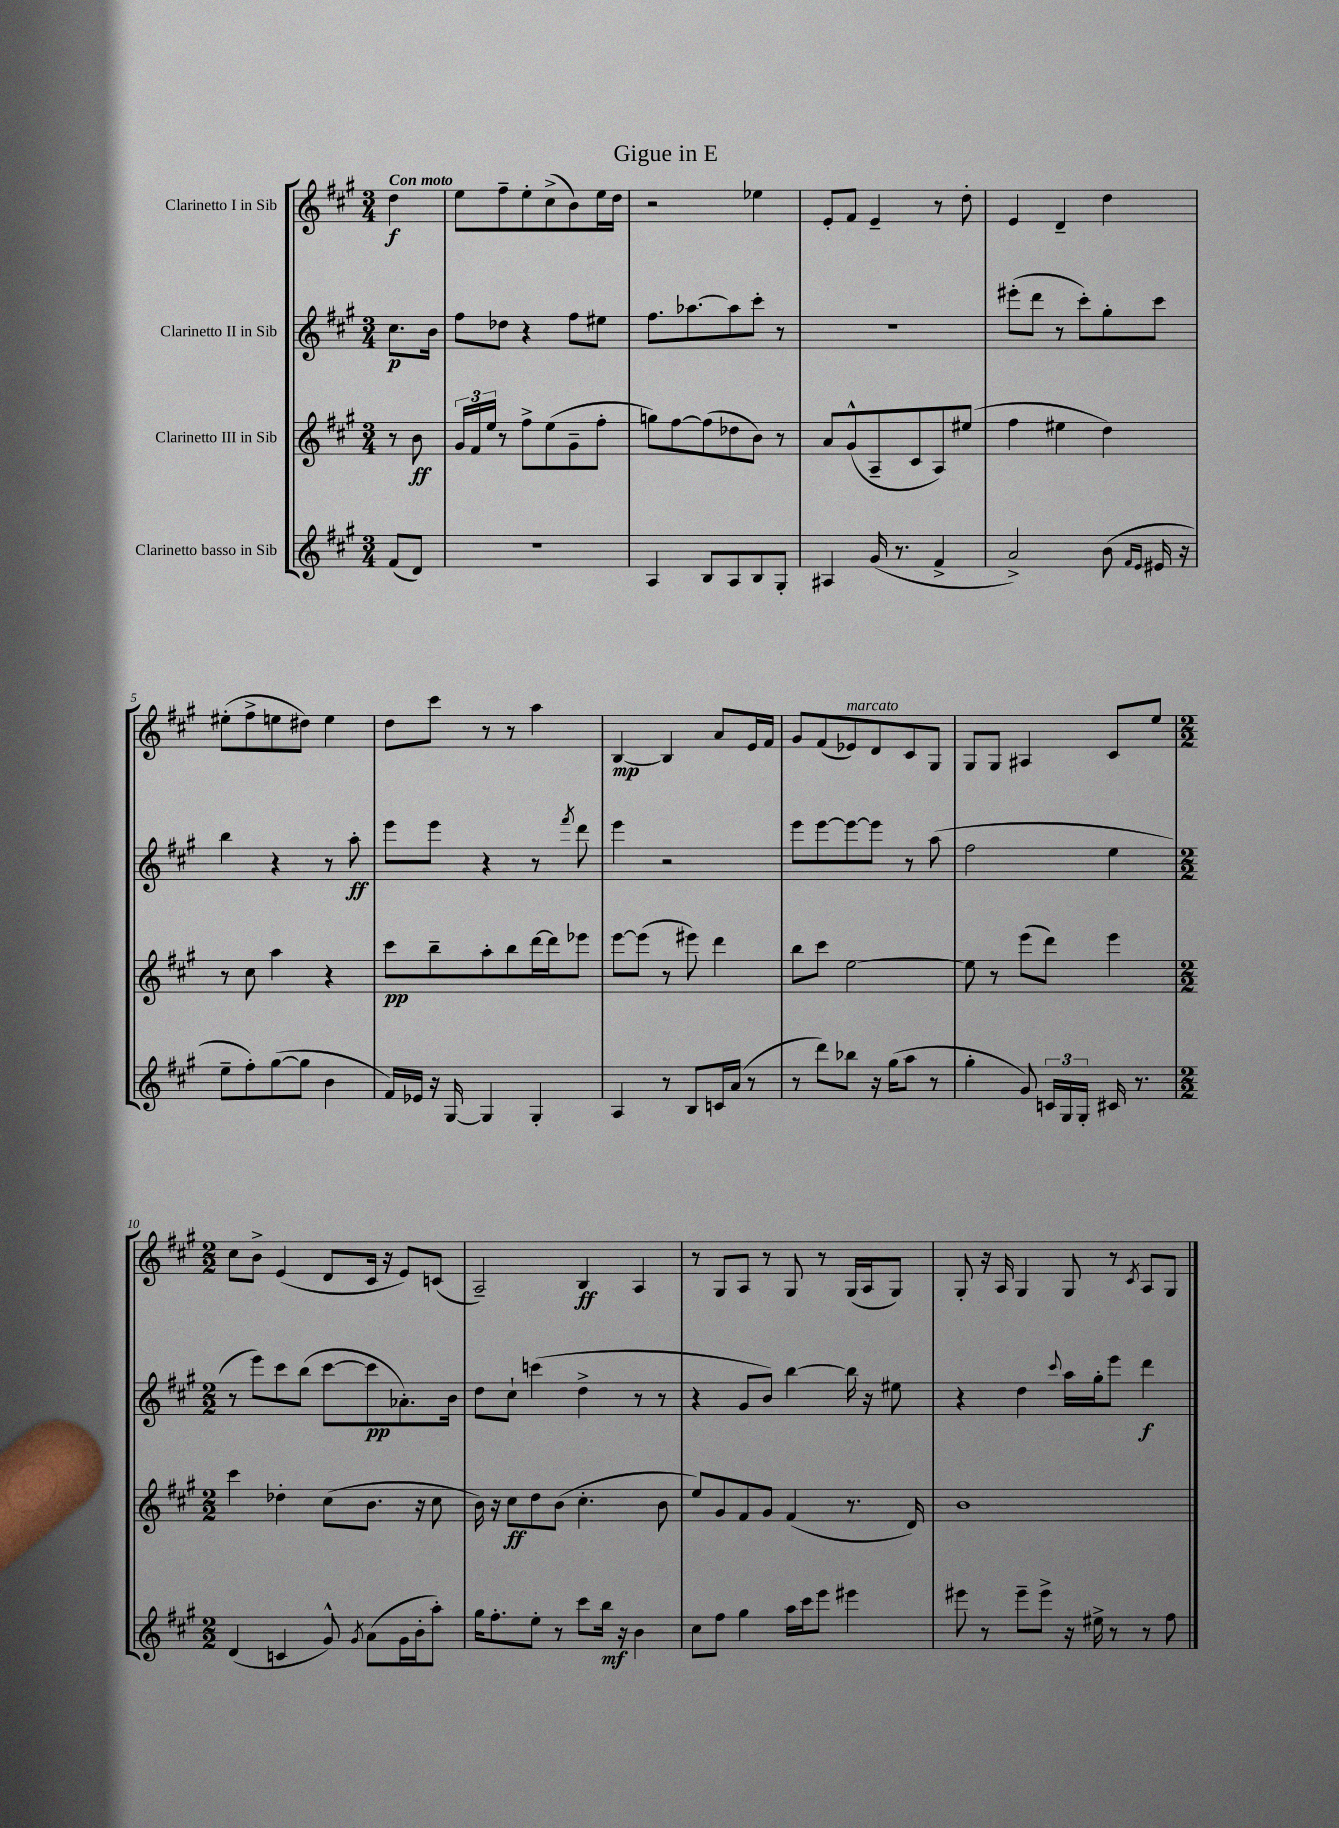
\header { title = "Gigue in E" }
<<
\new StaffGroup <<
\new Staff = "s0" \with { instrumentName = "Clarinetto I in Sib" } {
    \clef treble \key a \major \numericTimeSignature \time 3/4 \partial 4 \tempo "Con moto"
    \autoBeamOff d''4\f |
    e''8[ fis''8-- e''8-. cis''8->( b'8) e''16 d''16] |
    r2 ees''4 |
    e'8[-. fis'8] e'4-- r8 d''8-. |
    e'4 d'4-- d''4 |
    eis''8[-.( fis''8-> e''8 dis''8]) e''4 |
    d''8[ cis'''8] r8 r8 a''4 |
    b4~\mp b4 a'8[ e'16 fis'16] |
    gis'8[ fis'8( ees'8^\markup { \italic "marcato" }) d'8 cis'8 gis8] |
    gis8[ gis8] ais4 cis'8[ e''8] |
    \numericTimeSignature \time 2/2 cis''8[ b'8]-> e'4( d'8[ cis'16] r16 e'8[) c'8]( |
    a2--) b4\ff a4 |
    r8 gis8[ a8] r8 gis8 r8 gis16[( a16 gis8]) |
    gis8-. r16 a16 gis4 gis8 r8 \acciaccatura { cis'8 } a8[ gis8] \bar "|." |
}
\new Staff = "s1" \with { instrumentName = "Clarinetto II in Sib" } {
    \clef treble \key a \major \numericTimeSignature \time 3/4 \partial 4
    \autoBeamOff cis''8.[\p b'16] |
    fis''8[ des''8] r4 fis''8[ eis''8] |
    fis''8.[ aes''8.~ aes''8 cis'''8]-. r8 |
    R2. |
    eis'''8[-.( d'''8] r8 cis'''8[-.) gis''8-. cis'''8] |
    b''4 r4 r8 a''8-.\ff |
    e'''8[ e'''8] r4 r8 \acciaccatura { fis'''8 } d'''8 |
    e'''4 r2 |
    e'''8[ e'''8~ e'''8~ e'''8] r8 a''8( |
    fis''2 e''4 |
    \numericTimeSignature \time 2/2 r8 e'''8[) cis'''8 b''8]( cis'''8[~ cis'''8\pp aes'8.-.) b'16] |
    d''8[ cis''8]-! c'''4( d''4-> r8 r8 |
    r4 gis'8[ b'8]) b''4~ b''16 r16 eis''8 |
    r4 d''4 \appoggiatura { cis'''8 } a''16[ gis''16-. e'''8] d'''4\f \bar "|." |
}
\new Staff = "s2" \with { instrumentName = "Clarinetto III in Sib" } {
    \clef treble \key a \major \numericTimeSignature \time 3/4 \partial 4
    \autoBeamOff r8 b'8\ff |
    \tuplet 3/2 { gis'16[ fis'16 e''16] } r8 fis''8[-> e''8( gis'8-- fis''8]-. |
    g''8[) fis''8~ fis''8( des''8 b'8]) r8 |
    a'8[ gis'8-^( a8-- cis'8 a8) eis''8]( |
    fis''4 eis''4 d''4) |
    r8 cis''8 a''4 r4 |
    cis'''8[\pp b''8-- a''8-. b''8 d'''16~ d'''16 ees'''8] |
    e'''8[~ e'''8]( r8 eis'''8) d'''4 |
    b''8[ cis'''8] e''2~ |
    e''8 r8 e'''8[( d'''8]) e'''4 |
    \numericTimeSignature \time 2/2 cis'''4 des''4-. cis''8[( b'8.] r16 cis''8 |
    b'16) r16 cis''8[\ff d''8 b'8]( cis''4.-. b'8 |
    e''8[) gis'8 fis'8 gis'8] fis'4( r8. d'16) |
    b'1 \bar "|." |
}
\new Staff = "s3" \with { instrumentName = "Clarinetto basso in Sib" } {
    \clef treble \key a \major \numericTimeSignature \time 3/4 \partial 4
    \autoBeamOff fis'8[( d'8]) |
    R2. |
    a4 b8[ a8 b8 gis8]-. |
    ais4 gis'16( r8. fis'4-> |
    a'2->) b'8( \grace { fis'16[ e'16] } eis'16 r16 |
    e''8[-- fis''8-.) gis''8~( gis''8] b'4 |
    fis'16[) ees'16] r16 gis16~ gis4 gis4-. |
    a4 r8 b8[ c'16 a'16]( r8 |
    r8 d'''8[) bes''8] r16 gis''16[( a''8] r8 |
    gis''4-. gis'8) \tuplet 3/2 { c'16[ gis16 gis16]-. } cis'16 r8. |
    \numericTimeSignature \time 2/2 d'4( c'4 gis'8-^) \acciaccatura { gis'8 } a'8[( gis'16 b'16-. a''8]-.) |
    gis''16[ fis''8.-. e''8]-. r8 cis'''8[ b''16]\mf r16 b'4 |
    cis''8[ fis''8] gis''4 a''16[ cis'''16 e'''8] eis'''4 |
    eis'''8 r8 eis'''8[-- eis'''8]-> r16 eis''16-> r8 r8 fis''8 \bar "|." |
}
>>
>>
